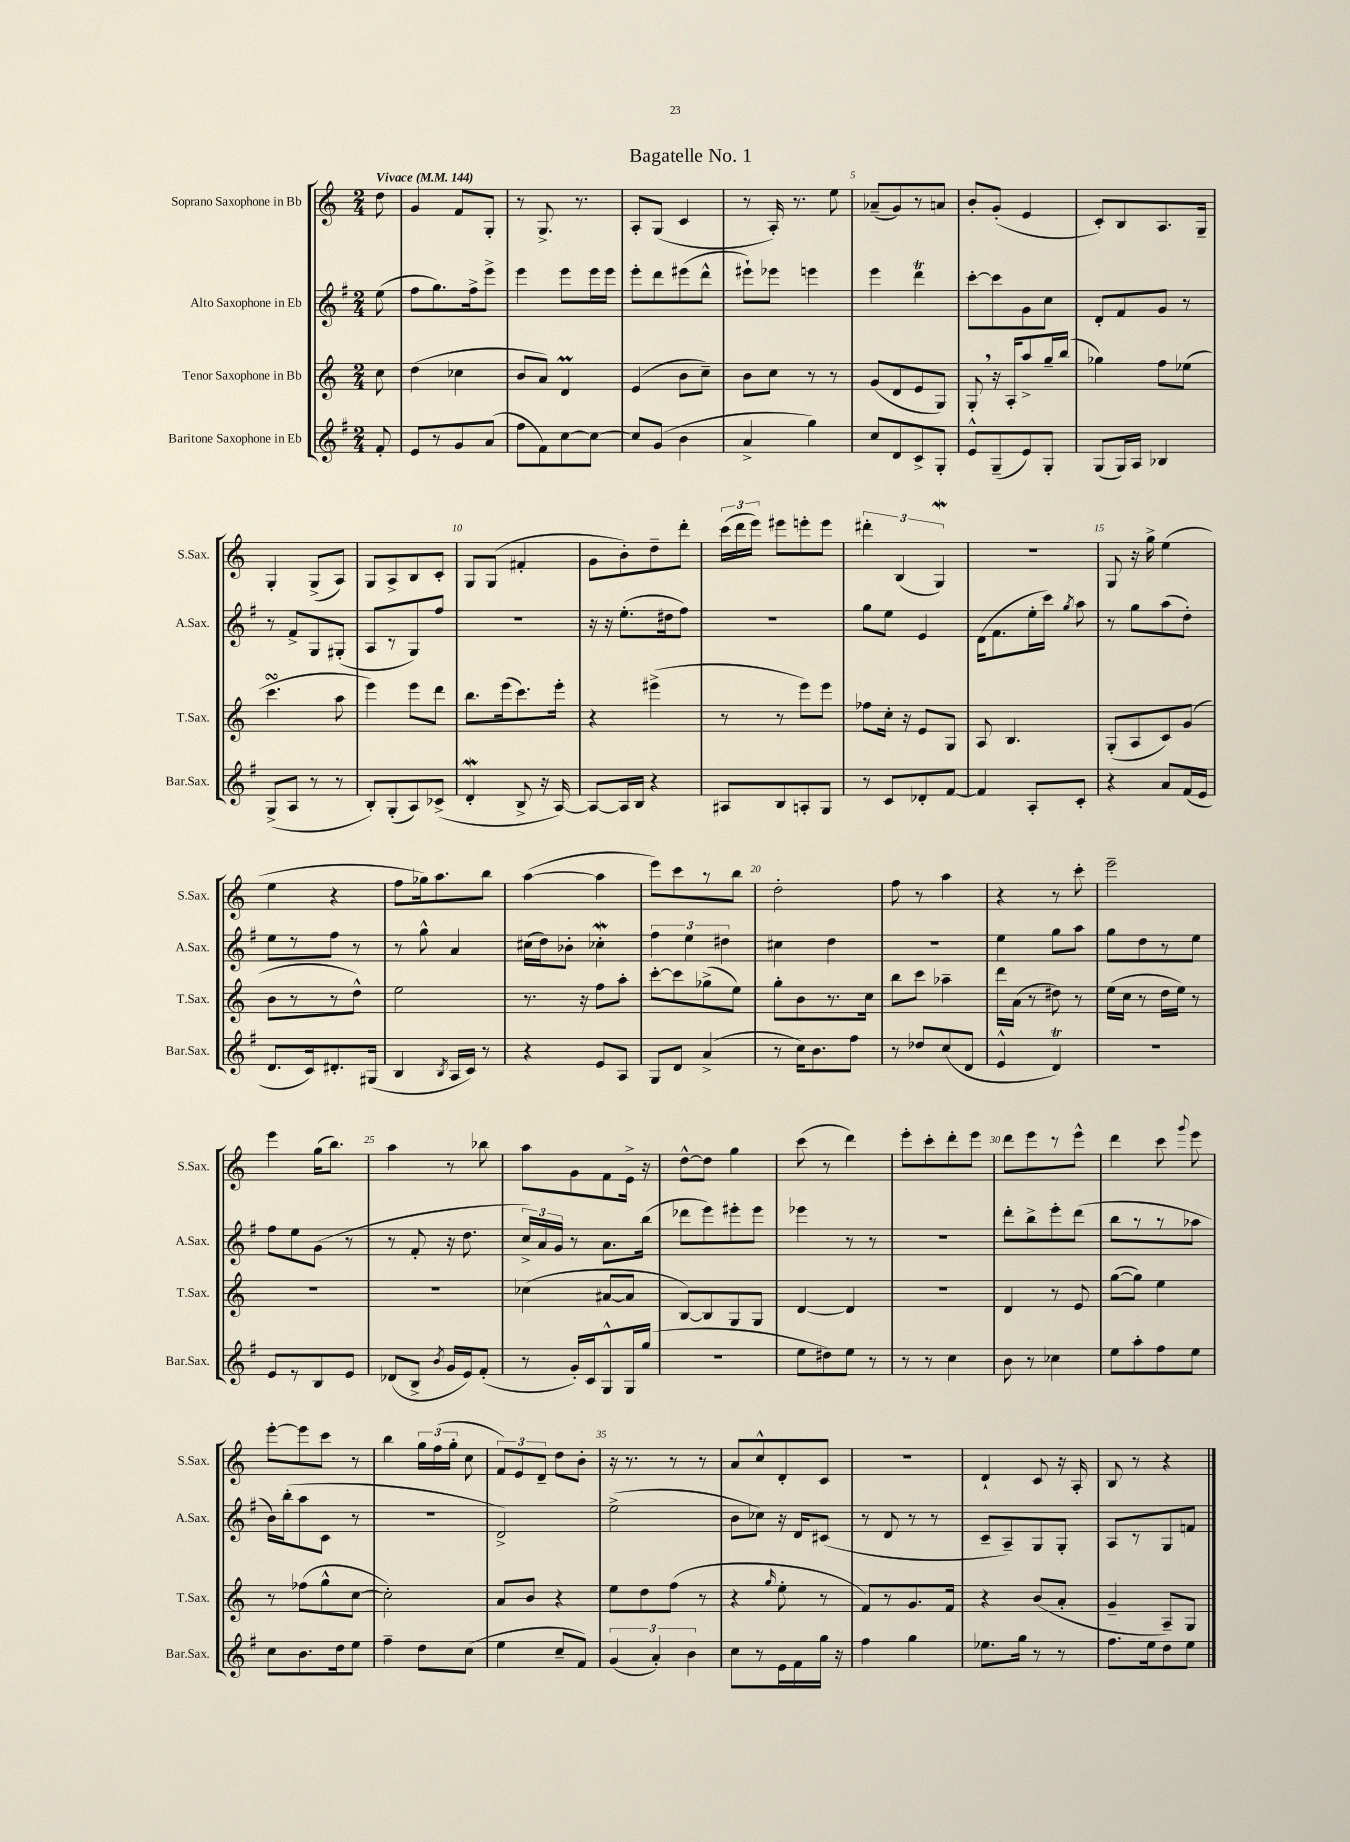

**kern	**kern	**kern	**kern
*staff4	*staff3	*staff2	*staff1
*clefG2	*clefG2	*clefG2	*clefG2
*k[f#]	*k[]	*k[f#]	*k[]
*M2/4	*M2/4	*M2/4	*M2/4
*MM144	*MM144	*MM144	*MM144
8f#'	8cc	(8ee	8dd
=	=	=	=
8e	(4dd	8ff#	4g
8r	.	8.gg)	.
8g	4cc-	.	8f
.	.	16ff#^	.
(8a	.	8eee^	8G'
=	=	=	=
8ff#	8b	4eee	8r
8f#)	8a)	.	8.G^
[8cc	4d	8eee	.
.	.	.	8.r
8cc_	.	16eee	.
.	.	16eee	.
=	=	=	=
8cc]	(4e	8eee'	8A'
(8g	.	8ddd	(8G
4b	8b	(8eee#	4c
.	8cc~)	8ddd^^	.
=	=	=	=
4a^	8b	8eee#`)	8r
.	8cc	8eee-	16A')
.	.	.	8.r
4gg)	8r	4eee	.
.	8r	.	8ee
=	=	=	=
8cc	(8g	4eee	(8a-~
8d	8d	.	8g)
8c^	8e	4ddd	8r
8G'	8G)	.	8a
=	=	=	=
8e^^	8G'	[8ccc'	8b'
(8G~	16r	8ccc]	(8g'
.	16A'	.	.
8e)	8aa^	8g	4e
8G'	16gg~	8cc	.
.	(16bb	.	.
=	=	=	=
(8G	4gg-)	8d'	8c')
16G)	.	8f#	8B
16A	.	.	.
4B-	8ff	8g	8.A
.	(8ee-	8r	.
.	.	.	16G~
=	=	=	=
(8G^	4.ccc	8r	4G'
8A	.	8f#^	.
8r	.	8G	(8G^
8r	8aa	(8G#'	8A)
=	=	=	=
8B')	4eee)	8A	8G
(8G'	.	8r	8A^
8A)	8eee	8G)	8B
(8c-^	8ddd	8ff#	8c'
=	=	=	=
4d'	8.bb	2r	8G
.	.	.	(8G
.	(16eee	.	.
8B^	8.ccc)	.	4f#'
16r	.	.	.
[16A)	16eee'	.	.
=	=	=	=
8A_	4r	16r	8g
.	.	16r	.
16A]	.	(8.ee'	8b')
16B	.	.	.
4r	(4eee#^	.	8dd~
.	.	16dd#	.
.	.	8ff#)	8ddd'
=	=	=	=
8A#	8r	2r	(24ccc
.	.	.	24ddd
.	.	.	24eee)
8B	8r	.	8eee#
8A'	8eee)	.	8eee'
8G	8eee	.	8eee
=	=	=	=
8r	8ff-	8gg	6ddd#'
8c	16cc'	8ee	.
.	.	.	(6B
.	16r	.	.
8d-'	8e	4e	.
.	.	.	6G)
[8f#	8G	.	.
=	=	=	=
4f#]	8A	(16d	2r
.	.	8.f#	.
.	4.B	.	.
8A'	.	16ee'	.
.	.	16ccc)	.
.	.	8qgg	.
8c'	.	8aa	.
=	=	=	=
4r	(8G'	8r	8G
.	8A	8gg	16r
.	.	.	16gg^
8a	8c)	(8aa	(4ee
(16f#	(8g	8dd')	.
16e	.	.	.
=	=	=	=
8.d	8b	8ee	4ee
.	8r	8r	.
16c)	.	.	.
8.d#'	8r	8ff#	4r
.	8dd^^)	8r	.
(16G#	.	.	.
=	=	=	=
4B	2ee	8r	8ff
.	.	8gg^^	16gg-)
.	.	.	8.aa
8qB	.	.	.
16A	.	4a	.
16c)	.	.	.
8r	.	.	8bb
=	=	=	=
4r	8.r	(16cc#	([4aa
.	.	16dd)	.
.	.	8b-'	.
.	16r	.	.
8e	8ff	4cc-'	4aa]
8A	8aa'	.	.
=	=	=	=
8G	[8ccc'	6ff#	8eee)
8d	8ccc]	.	8ccc
.	.	6ee	.
(4a^	(8gg-^	.	8r
.	.	6dd#	.
.	8ee)	.	8bb
=	=	=	=
8r	8gg'	4cc#	2dd'
16cc)	8b	.	.
8.b	.	.	.
.	8.r	4dd	.
8ff#	.	.	.
.	16cc	.	.
=	=	=	=
8r	8bb	2r	8ff
8dd-	8ccc	.	8r
(8cc	4aa-~	.	4aa
8d	.	.	.
=	=	=	=
4e^^	16ddd	4ee	4r
.	(16a	.	.
.	8r	.	.
4d)	8dd#)	8gg	8r
.	8r	8aa	8ccc'
=	=	=	=
2r	(16ee	8gg	2eee~
.	16cc	.	.
.	8r	8dd	.
.	16dd	8r	.
.	16ee)	.	.
.	8r	8ee	.
=	=	=	=
8e	2r	8ff#	4eee
8r	.	8ee	.
8B	.	(8g	(16gg
.	.	.	8.bb)
8e	.	8r	.
=	=	=	=
(8d-	2r	8r	4aa
8B^	.	8f#'	.
8qb	.	.	.
16g	.	16r	8r
16e)	.	8.dd	.
(8f#'	.	.	8bb-
=	=	=	=
8r	(4cc-	24cc^)	8aa
.	.	24a	.
.	.	24g	.
16g')	.	8r	8g
16c	.	.	.
8G^^	[8a#	8.a	8f
16G	8a#]	.	16e^
(16gg	.	(16bb	16r
=	=	=	=
2r	[8B)	8ddd-	[8dd^^
.	8B]	8eee)	8dd]
.	8G	8eee#'	4gg
.	8G	8eee#	.
=	=	=	=
8ee	[4d	4eee-	(8ccc
8dd#)	.	.	8r
8ee	4d]	8r	4ddd)
8r	.	8r	.
=	=	=	=
8r	2r	2r	8eee'
8r	.	.	8ccc'
4cc	.	.	8ddd'
.	.	.	8eee
=	=	=	=
8b	4d	8ddd'	8ddd
8r	.	8bb^	8eee
4cc-	8r	8eee'	8r
.	8e	(8ddd	8eee^^
=	=	=	=
8ee	([8gg	8bb	4ddd
8aa'	8gg])	8r	.
8ff#	4ee	8r	8ccc
.	.	.	8qqggg
8ee	.	8aa-	8eee
=	=	=	=
8cc	8r	16b)	[8eee'
.	.	(16bb'	.
8.b	(8ff-	8aa	8eee]
.	8gg^^	8c	8ccc
16dd	.	.	.
8ee	[8cc	8r	8r
=	=	=	=
4ff#~	2cc'])	2r	4bb
8dd	.	.	24gg
.	.	.	(24ff
.	.	.	24gg'
(8cc	.	.	8cc
=	=	=	=
4ee	8a	2d^)	12f)
.	.	.	12e
.	8b	.	.
.	.	.	12d~
8cc~	4r	.	8dd
8f#)	.	.	8b'
=	=	=	=
(6g	8ee	(2ee^	16r
.	.	.	8.r
.	8dd	.	.
6a')	.	.	.
.	(8ff	.	8r
6b	.	.	.
.	8r	.	8r
=	=	=	=
8cc	4r	8b	8a
8r	.	8cc-)	8cc^^
.	16qqgg	.	.
16e	8ee'	16r	8d'
16f#	.	16d	.
16gg	8r	(8c#	8c
16r	.	.	.
=	=	=	=
4ff#	8f)	8r	2r
.	8r	8d	.
4gg	8.g	8r	.
.	.	8r	.
.	16f	.	.
=	=	=	=
8.ee-	4r	8c~	4d`
.	.	8A~)	.
16gg	.	.	.
8r	(8b	8G	8c
8r	8a'	8G'	16r
.	.	.	16A'
=	=	=	=
8.ff#	4g~	8A	8B
.	.	8r	8r
16ee	.	.	.
8dd	8A~)	8G	4r
8ee	8G	8f	.
==	==	==	==
*-	*-	*-	*-
